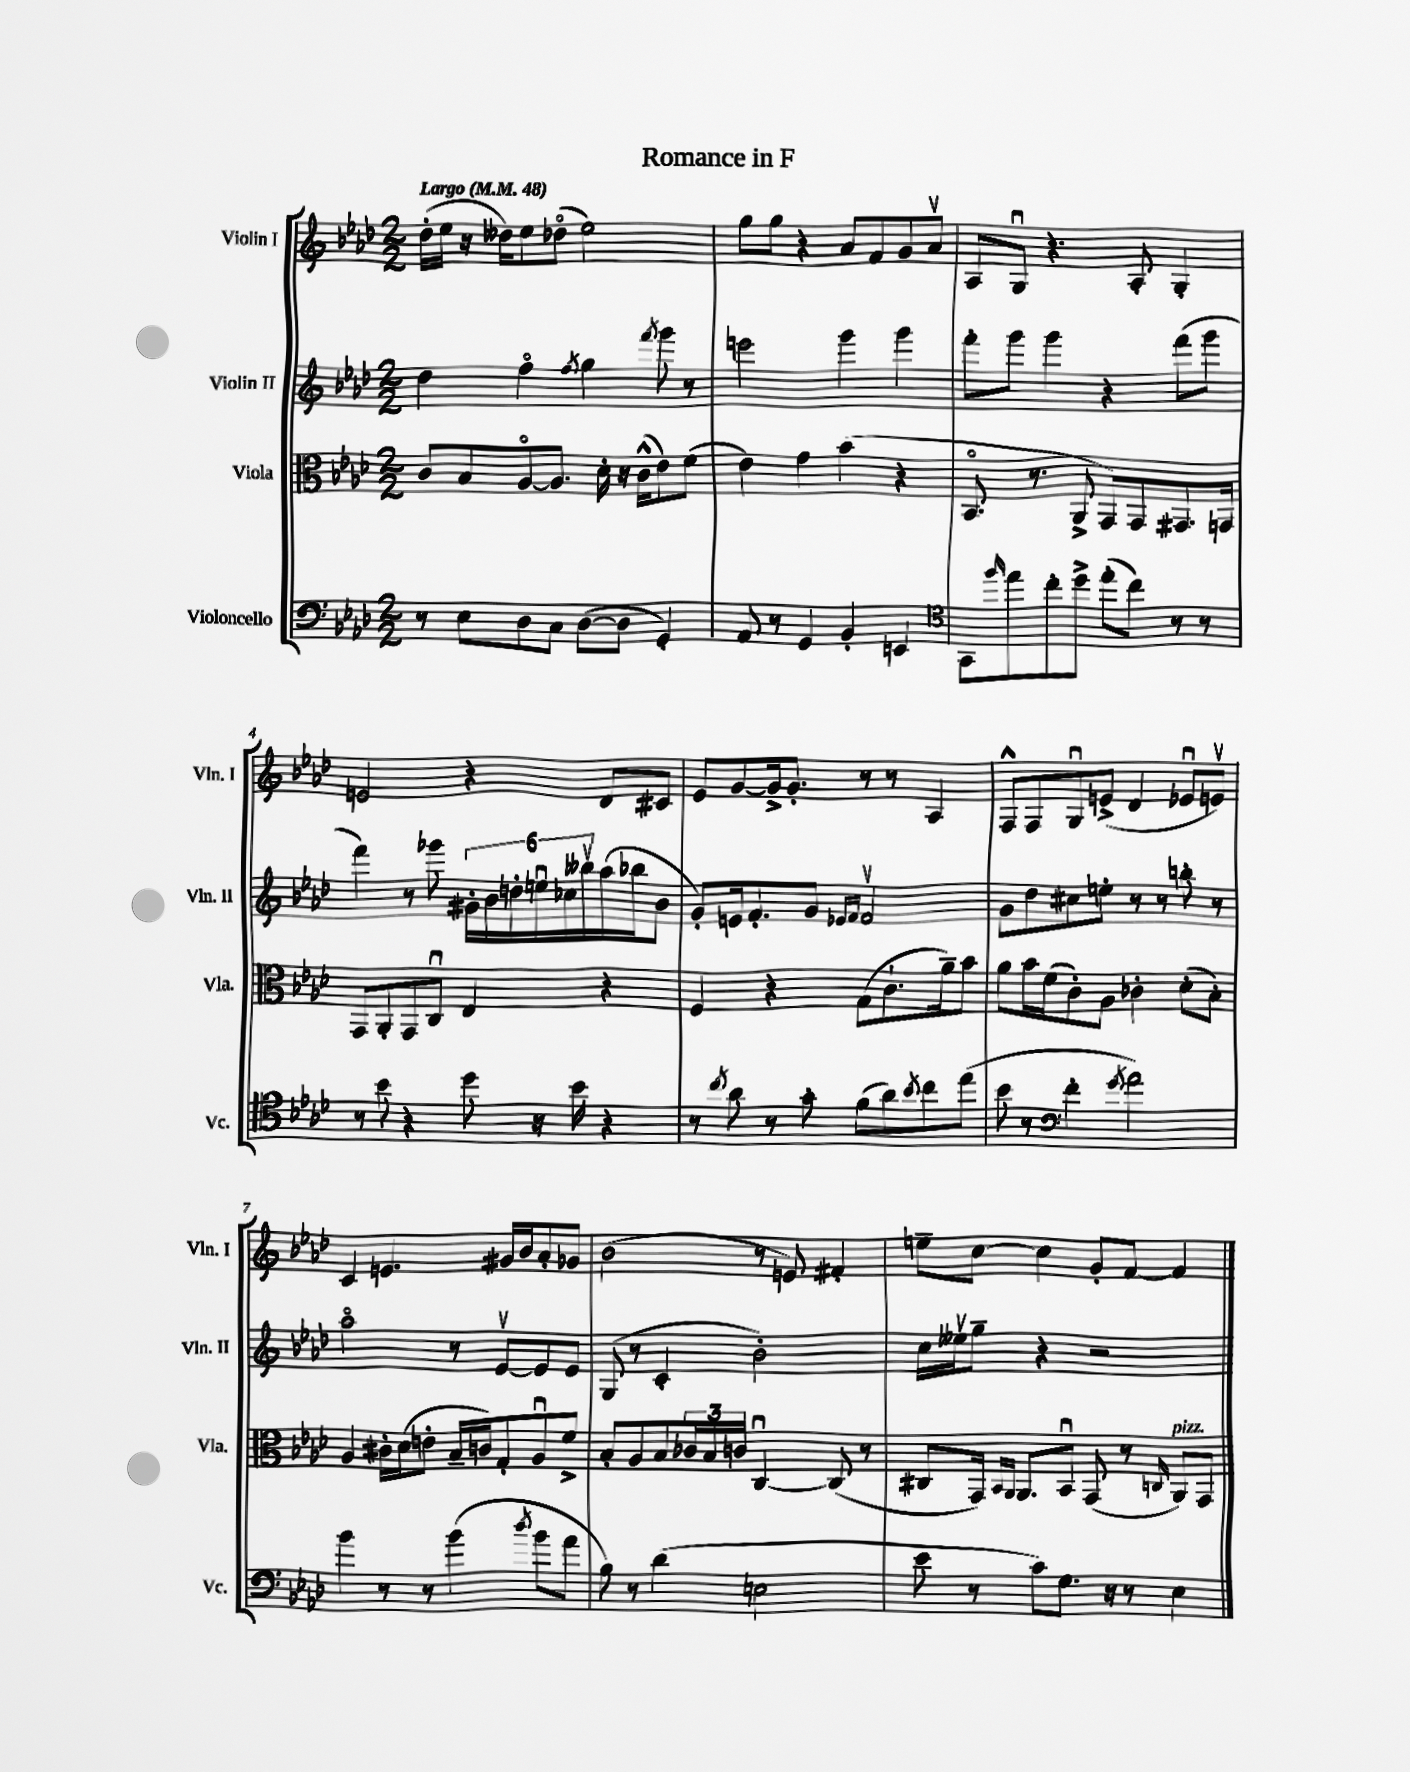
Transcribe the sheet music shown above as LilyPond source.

\header { title = "Romance in F" }
<<
\new StaffGroup <<
\new Staff = "s0" \with { instrumentName = "Violin I" shortInstrumentName = "Vln. I" } {
    \clef treble \key aes \major \numericTimeSignature \time 2/2 \tempo "Largo" 4 = 48
    des''16-.( ees''16 r16 deses''16) ees''8 des''8\flageolet( ees''2) |
    g''8 g''8 r4 aes'8 f'8 g'8 aes'8\upbow |
    aes8 g8\downbow r4. aes8-. g4-. |
    e'2 r4 des'8 cis'8 |
    ees'8 g'8~ g'16-> g'8.-. r8 r8 aes4 |
    f8-^ f8 g8\downbow e'8->( des'4 ees'8\downbow e'8\upbow) |
    c'4 e'4. gis'16 bes'16 aes'8-. ges'8 |
    bes'2( r8 e'8) fis'4-. |
    e''8-- c''8~ c''4 g'8-. f'8~ f'4 \bar "|." |
}
\new Staff = "s1" \with { instrumentName = "Violin II" shortInstrumentName = "Vln. II" } {
    \clef treble \key aes \major \numericTimeSignature \time 2/2
    des''4 f''4\flageolet \acciaccatura { f''8 } g''4 \acciaccatura { f'''8 } g'''8 r8 |
    e'''2 g'''4 g'''4 |
    f'''8-. g'''8 g'''4 r4 f'''8( g'''8 |
    f'''4) r8 ges'''8 \tuplet 6/4 { gis'16-. bes'16 d''16-. e''16\downbow ces''16 beses''16\upbow } aes''16( bes''16 bes'8 |
    g'8-.) e'16 f'8.-. g'8 \grace { ees'16 f'16 } f'2\upbow |
    g'8 des''8 cis''8 e''8-. r8 r8 b''8-. r8 |
    aes''2\flageolet r8 ees'8~\upbow ees'8 ees'8 |
    g8( r8 c'4-. bes'2-.) |
    c''16 eeses''16\upbow g''8-- r4 r2 \bar "|." |
}
\new Staff = "s2" \with { instrumentName = "Viola" shortInstrumentName = "Vla." } {
    \clef alto \key aes \major \numericTimeSignature \time 2/2
    c'8 bes8 aes8~\flageolet aes8. des'16-. r16 c'16-^( ees'8) f'8( |
    ees'4) g'4 bes'4( r4 |
    bes,8.\flageolet r8. aes,8-> g,8) g,8 gis,8. g,16 |
    g,8 aes,8-. g,8 c8\downbow ees4 r4 |
    f4 r4 g8( c'8.-! aes'16--) bes'8 |
    aes'8 bes'16 f'16( c'8-.) aes8 ces'4-. des'8-.( bes8-.) |
    aes4 cis'16-. des'16( e'8-. bes16-- c'16) g8-. aes8\downbow f'8-> |
    bes8-. aes8 bes8 \tuplet 3/2 { ces'16 bes16 c'16 } c4~\downbow c8( r8 |
    cis8 g,16) \grace { bes,16 aes,16 } aes,8. bes,8\downbow g,8( r8 \grace { c16 } aes,8^\markup { \italic "pizz." }) g,8 \bar "|." |
}
\new Staff = "s3" \with { instrumentName = "Violoncello" shortInstrumentName = "Vc." } {
    \clef bass \key aes \major \numericTimeSignature \time 2/2
    r8 ees8 des8 c8 des8~( des8 g,4-.) |
    aes,8 r8 g,4 bes,4-. e,4 |
    \clef tenor g,8 \grace { f''16 } ees''8 c''8-. des''8-> ees''8-.( c''8) r8 r8 |
    r8 bes'8 r4 des''8 r16 bes'16 r4 |
    r8 \acciaccatura { c''8 } aes'8 r8 g'8-. f'8( aes'8) \acciaccatura { bes'8 } c''8 ees''8( |
    bes'8 r8 \clef bass f'4-. \acciaccatura { g'8 } aes'2) |
    bes'4 r8 r8 bes'4( \acciaccatura { des''8 } bes'8 aes'8 |
    bes8) r8 des'4( e2 |
    ees'8 r8 c'8) g8. r16 r8 ees4 \bar "|." |
}
>>
>>
